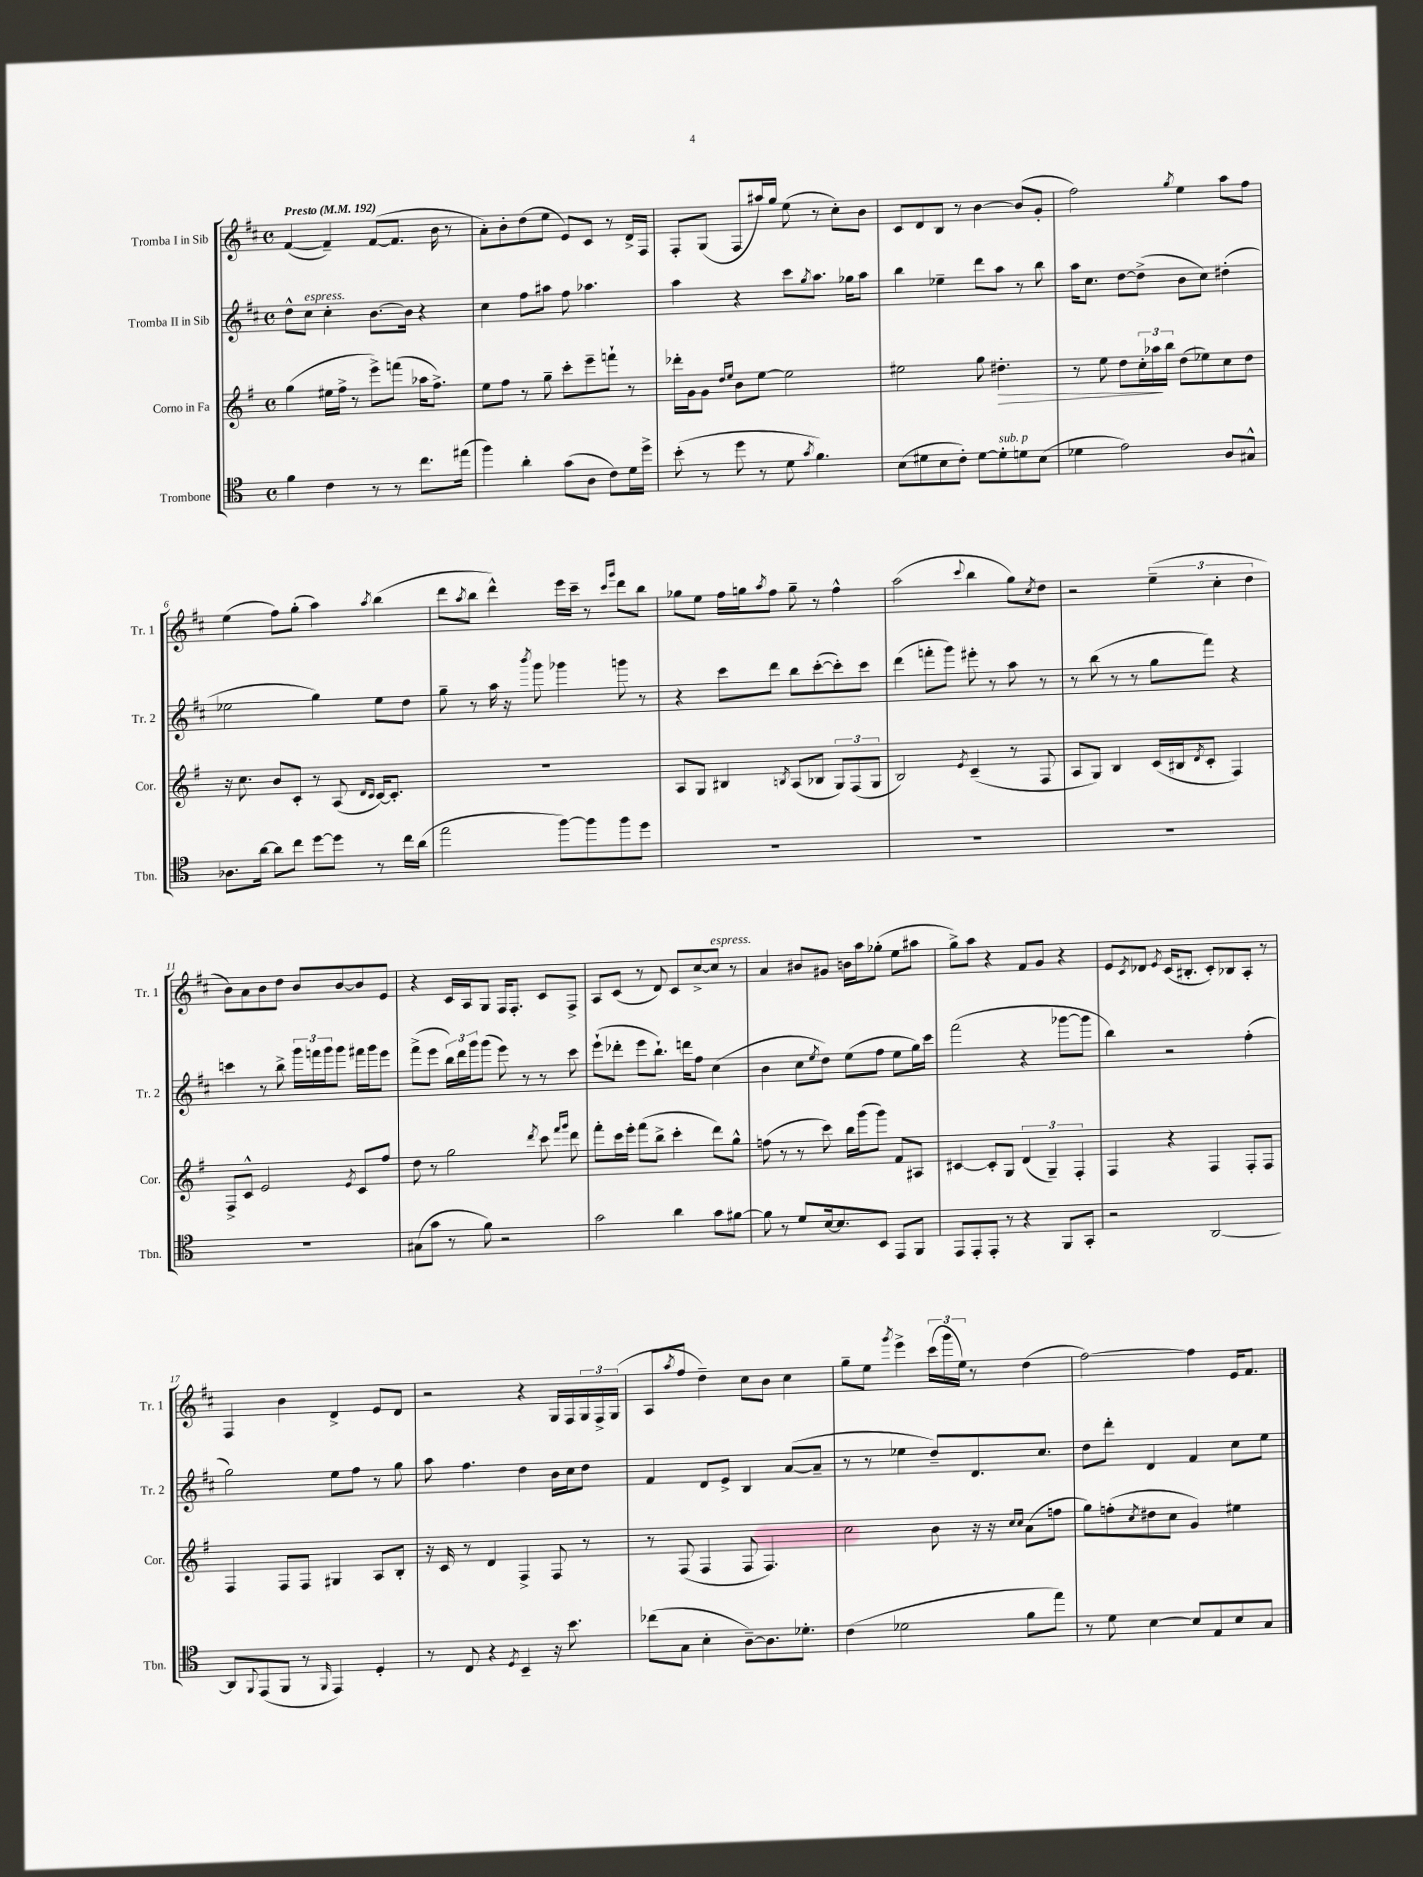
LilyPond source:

<<
\new StaffGroup <<
\new Staff = "s0" \with { instrumentName = "Tromba I in Sib" shortInstrumentName = "Tr. 1" } {
    \clef treble \key d \major \defaultTimeSignature \time 4/4 \tempo "Presto" 4 = 192
    fis'4~( fis'4--) fis'8~( fis'8. b'16 r8 |
    a'8-.) b'8-. d''8( e''8 e'8) cis'8 r8 d'16-> fis16 |
    fis8-. g8( fis8 ais''16) g''16 e''8( r8 cis''8-.) b'8 |
    cis'8 d'8 b8 r8 b'4~ b'8( g'8-. |
    fis''2) \acciaccatura { g''8 } e''4 a''8 fis''8 |
    e''4( fis''8) g''8-.( a''4) \acciaccatura { a''8 } b''4( |
    d'''8 \acciaccatura { a''8 } b''8 d'''4-^) e'''16 cis'''16-- r8 \grace { cis'''16 g'''16 } d'''8 b''8 |
    ges''8 e''8 fis''16 g''16 \acciaccatura { a''8 } fis''8 g''8-- r8 fis''4-^ |
    a''2( \appoggiatura { cis'''8 } b''4 g''8) \acciaccatura { cis''8 } d''8 |
    r2 \tuplet 3/2 { e''4--( cis''4-. d''4 } |
    b'8) a'8 b'8 d''8 b'8 b'8~ b'8 e'8 |
    r4 cis'16 a16 g8 fis16 fis8.-. cis'8 fis8-> |
    a8 cis'8( r8 d'8) cis'8 cis''8~-> cis''8^\markup { \italic "espress." } r8 |
    a'4 bis'8 gis'8 b'16 a''16 ges''8-.( e''8 ais''8 |
    g''8->) a''8 r4 fis'8 g'8 r4 |
    e'8 \acciaccatura { cis'8 } des'8 \acciaccatura { e'8 } cis'16( bis8.-. cis'8-.) bes8 a8-. r8 |
    fis4 b'4 d'4-> e'8 d'8 |
    r2 r4 g16 fis16 \tuplet 3/2 { g16 fis16-> g16( } |
    a8 \acciaccatura { a''8 } fis''8 d''4--) cis''8 b'8 cis''4 |
    g''8-- e''8 \acciaccatura { g'''8 } e'''4-> \tuplet 3/2 { cis'''16( g'''16 e''16) } r8 d''4( |
    fis''2~) fis''4 e'16 fis'8. \bar "|." |
}
\new Staff = "s1" \with { instrumentName = "Tromba II in Sib" shortInstrumentName = "Tr. 2" } {
    \clef treble \key d \major \defaultTimeSignature \time 4/4
    d''8-^ cis''8^\markup { \italic "espress." } cis''4-. b'8.~ b'16 r4 |
    cis''4 fis''8 ais''8 fis''8 aes''4. |
    a''4 r4 cis'''8 \acciaccatura { g''8 } a''8. ges''16 a''8 |
    b''4 ees''4-- d'''8 a''8 r8 b''8 |
    a''16 cis''8. d''8~ d''8->( b'8 cis''8) dis''4-.( |
    ees''2 g''4) ees''8 d''8 |
    g''8-- r8 a''16 r16 \acciaccatura { b'''8 } g'''8 ges'''4 g'''8 r8 |
    r4 cis'''8 d'''8 b''8 cis'''8~-.( cis'''8-.) cis'''8 |
    d'''4( f'''8-. g'''8) eis'''8-. r8 a''8 r8 |
    r8 b''8( r8 r8 g''8 fis'''8) r4 |
    c'''4 r8 b''8-> \tuplet 3/2 { g'''16 f'''16 g'''16 } g'''8 fis'''16 g'''16 e'''8 |
    fis'''8->( e'''8 \tuplet 3/2 { b''16) d'''16 g'''16 } g'''8( e'''8) r8 r8 cis'''8 |
    e'''8-!( des'''8-. e'''8 b''8.-!) d'''16 fis''8 cis''4( |
    b'4 cis''8 \acciaccatura { e''8 } d''8) e''8( fis''8 e''8 g''16) cis'''16 |
    fis'''2( r4 ges'''8~ ges'''8 |
    b''4) r2 fis''4-.( |
    g''2) e''8 fis''8 r8 g''8 |
    a''8 fis''4. d''4 b'16 cis''16 d''8 |
    fis'4 d'8 e'8-> b4 a'8~( a'8-- |
    r8 r8 ees''4 d''8--) d'8. cis''8. |
    d''8 d'''8-. d'4 fis'4 cis''8 e''8 \bar "|." |
}
\new Staff = "s2" \with { instrumentName = "Corno in Fa" shortInstrumentName = "Cor." } {
    \clef treble \key g \major \defaultTimeSignature \time 4/4
    g''4( eis''16 fis''16-> r8 e'''8->) f'''8( aes''16 fis''8.->) |
    e''8 fis''8 r8 g''8-- c'''8-. e'''8-- f'''8-! r8 |
    des'''16-. g'16 g'8 \grace { d''16 e''16 } b'8 e''8~ e''2 |
    eis''2 g''8 dis''4.-.\> |
    r8 e''8 d''8 \tuplet 3/2 { c''16-. aes''16\! b''16 } d''8( ees''8) c''8 d''8 |
    r16 c''8. b'8 c'8-. r8 a8( \grace { d'16 c'16 } c'16~) c'8.-. |
    R1 |
    a8 g8 bis4 \acciaccatura { b8 } a8( bes8 \tuplet 3/2 { g8) fis8( g8 } |
    b2) \acciaccatura { e'8 } c'4--( r8 fis8 |
    a8 g8) b4 c'16( bis16 \acciaccatura { d'8 } c'8-. fis4) |
    fis8-> c'8-^ e'2 \acciaccatura { e'8 } c'8 fis''8 |
    d''8 r8 g''2 \acciaccatura { d'''8 } c'''8 \grace { fis'''16 g'''16 } d'''8 |
    fis'''8-. c'''16 e'''16-. fis'''8( b''8-> c'''4-. d'''8) g''8-^ |
    f''8( r8 r8 c'''8) b''16 g'''16( g'''8) fis'8 ais8 |
    cis'4~ cis'8-. g8 \tuplet 3/2 { d'4( g4--) fis4-. } |
    fis4 r4 fis4 fis8-. fis8 |
    fis4 fis8 fis8 gis4 a8 b8-. |
    r16 c'16 r8 d'4 fis4-> fis8 r8 |
    r8 fis8( fis4 fis8 fis4.) |
    c''2 b'8 r16 r16 \grace { c''16 c''16 } a'8( f''8 |
    g''8) f''8-.( \acciaccatura { c''8 } dis''8 c''8 g'4) eis''4 \bar "|." |
}
\new Staff = "s3" \with { instrumentName = "Trombone" shortInstrumentName = "Tbn." } {
    \clef tenor \key c \major \defaultTimeSignature \time 4/4
    f'4 c'4 r8 r8 c''8. eis''16( |
    f''4) a'4-. g'8( a8 c'8) d'16 d''16-> |
    b'8-.( r8 d''8 r8 d'8 \acciaccatura { g'8 } f'4.) |
    b8( dis'8 b8 c'8-.) dis'8~ dis'8-.^\markup { \italic "sub. p" } d'8 b8( |
    des'4 e'2) a8 gis8-^ |
    aes8. a'16~ a'8 c''8 d''8~ d''8 r8 c''16 a'16( |
    e''2 f''8~) f''8 f''8 d''8 |
    R1 |
    R1 |
    R1 |
    R1 |
    gis8( g'8 r8 f'8) r2 |
    g'2 a'4 g'8 fis'8~ |
    fis'8 r8 d'8 b16~ b8. b,8 e,8 f,8 |
    e,8 e,8-. e,8-. r8 r4 f,8 g,8-. |
    r2 a,2~ |
    a,8 \appoggiatura { f,8 } e,8( f,8 r8 \grace { f,16 } e,4) d4-. |
    r8 c8 r4 \acciaccatura { d8 } b,4-- r16 b'8. |
    ces''8( g8 b4-. a8~--) a8. des'8.-. |
    c'4( des'2 f'8 e''8) |
    r8 d'8 b4~ b8 e8 b8 g8 \bar "|." |
}
>>
>>
